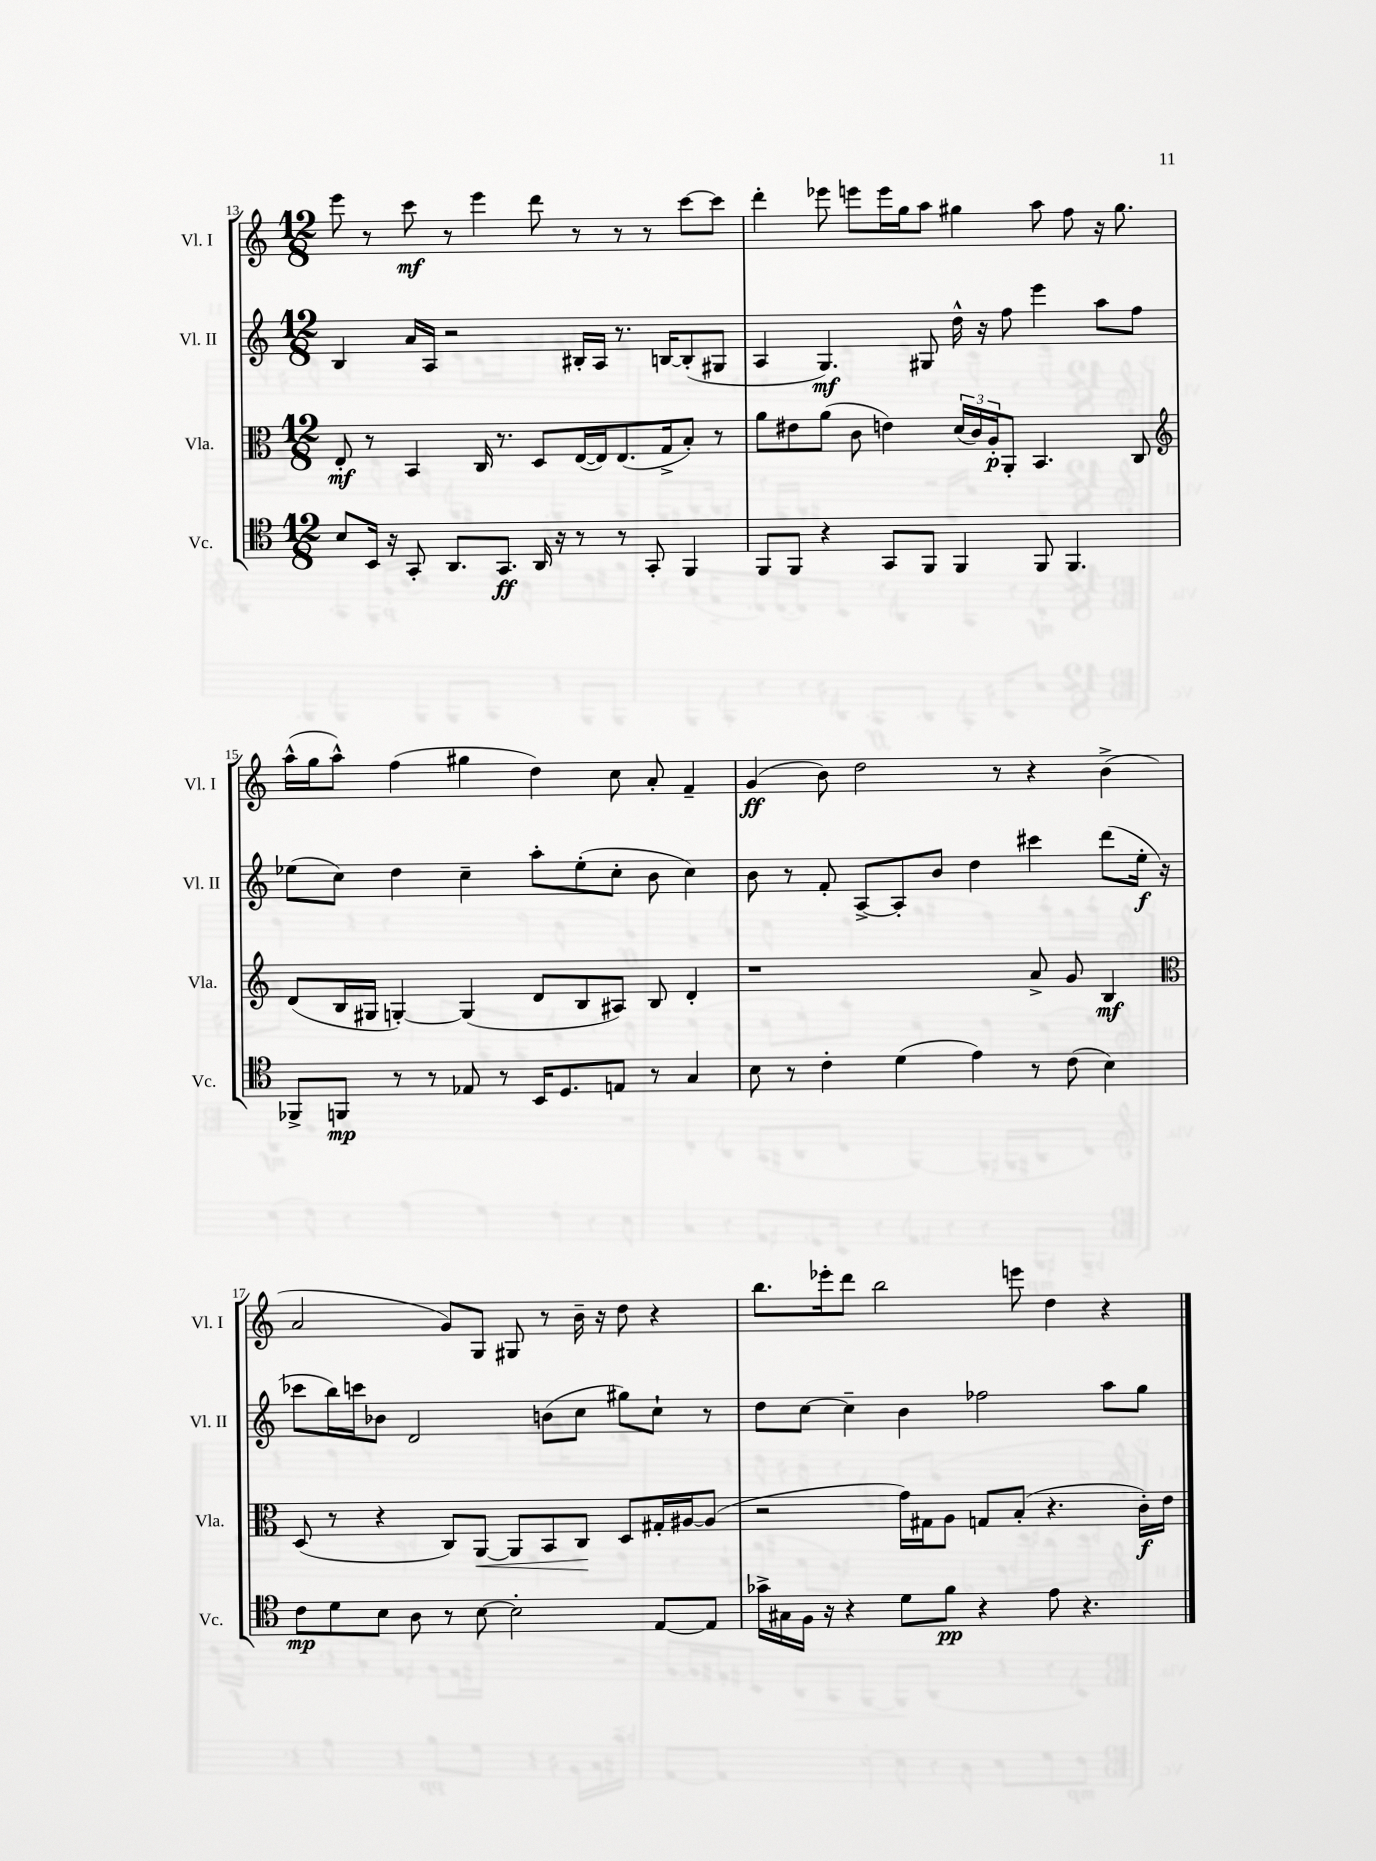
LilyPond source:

<<
\new StaffGroup <<
\new Staff = "s0" \with { instrumentName = "Vl. I" shortInstrumentName = "Vl. I" } {
    \clef treble \key c \major \numericTimeSignature \time 12/8
    e'''8 r8 c'''8\mf r8 e'''4 d'''8 r8 r8 r8 c'''8~ c'''8 |
    d'''4-. ees'''8 e'''8 e'''16 g''16 a''8 gis''4 a''8 f''8 r16 gis''8. |
    a''16-^( g''16 a''8-^) f''4( gis''4 d''4) c''8 a'8-. f'4-- |
    g'4\ff( b'8) d''2 r8 r4 b'4->( |
    a'2 g'8) g8 gis8 r8 b'16-- r16 d''8 r4 |
    b''8. ees'''16-. d'''8 b''2 e'''8 d''4 r4 \bar "|." |
}
\new Staff = "s1" \with { instrumentName = "Vl. II" shortInstrumentName = "Vl. II" } {
    \clef treble \key c \major \numericTimeSignature \time 12/8
    b4 a'16 a16 r2 bis16-. a16 r8. b16~ b8-.( gis8 |
    a4 g4.\mf) gis8 d''16-^ r16 f''8 e'''4 a''8 f''8 |
    ees''8( c''8) d''4 c''4-- a''8-. ees''8-.( c''8-. b'8 c''4) |
    b'8 r8 f'8-. a8~-> a8-. b'8 d''4 cis'''4 d'''8( e''16-.\f r16 |
    ces'''8 b''16) c'''16 bes'8 d'2 b'8( c''8 gis''8) c''8-! r8 |
    d''8 c''8~ c''4-- b'4 fes''2 a''8 g''8 \bar "|." |
}
\new Staff = "s2" \with { instrumentName = "Vla." shortInstrumentName = "Vla." } {
    \clef alto \key c \major \numericTimeSignature \time 12/8
    e8-.\mf r8 b,4 c16 r8. d8 e16~( e16) e8.( g16-> b8-.) r8 |
    a'8 eis'8 a'8( c'8 e'4) \tuplet 3/2 { d'16( c'16) a16-.\p } a,8-. b,4. c8 |
    \clef treble d'8( b16 gis16 g4~-.) g4( d'8 b8 ais8) b8 d'4-. |
    r1 a'8-> g'8 b4\mf |
    \clef alto d8( r8 r4 c8) a,8~\< a,8 b,8 c8\! d8 gis16-. ais16~ ais8( |
    r2 g'16) gis16 a8 g8 b8-.( r4. c'16-.\f) e'16 \bar "|." |
}
\new Staff = "s3" \with { instrumentName = "Vc." shortInstrumentName = "Vc." } {
    \clef tenor \key c \major \numericTimeSignature \time 12/8
    b8 b,16 r16 g,8-. a,8. g,8.\ff a,16 r16 r8 r8 g,8-. f,4 |
    f,8 f,8 r4 g,8 f,8 f,4 f,8 f,4. |
    fes,8-> f,8\mp r8 r8 ees8 r8 b,16 d8. e8 r8 g4 |
    b8 r8 c'4-. d'4( e'4) r8 c'8( b4) |
    c'8\mp d'8 b8 a8 r8 b8~ b2-. e8~ e8 |
    ges'16-> gis16 f16 r16 r4 d'8 f'8\pp r4 e'8 r4. \bar "|." |
}
>>
>>
\layout { \context { \Score currentBarNumber = #13 } }
